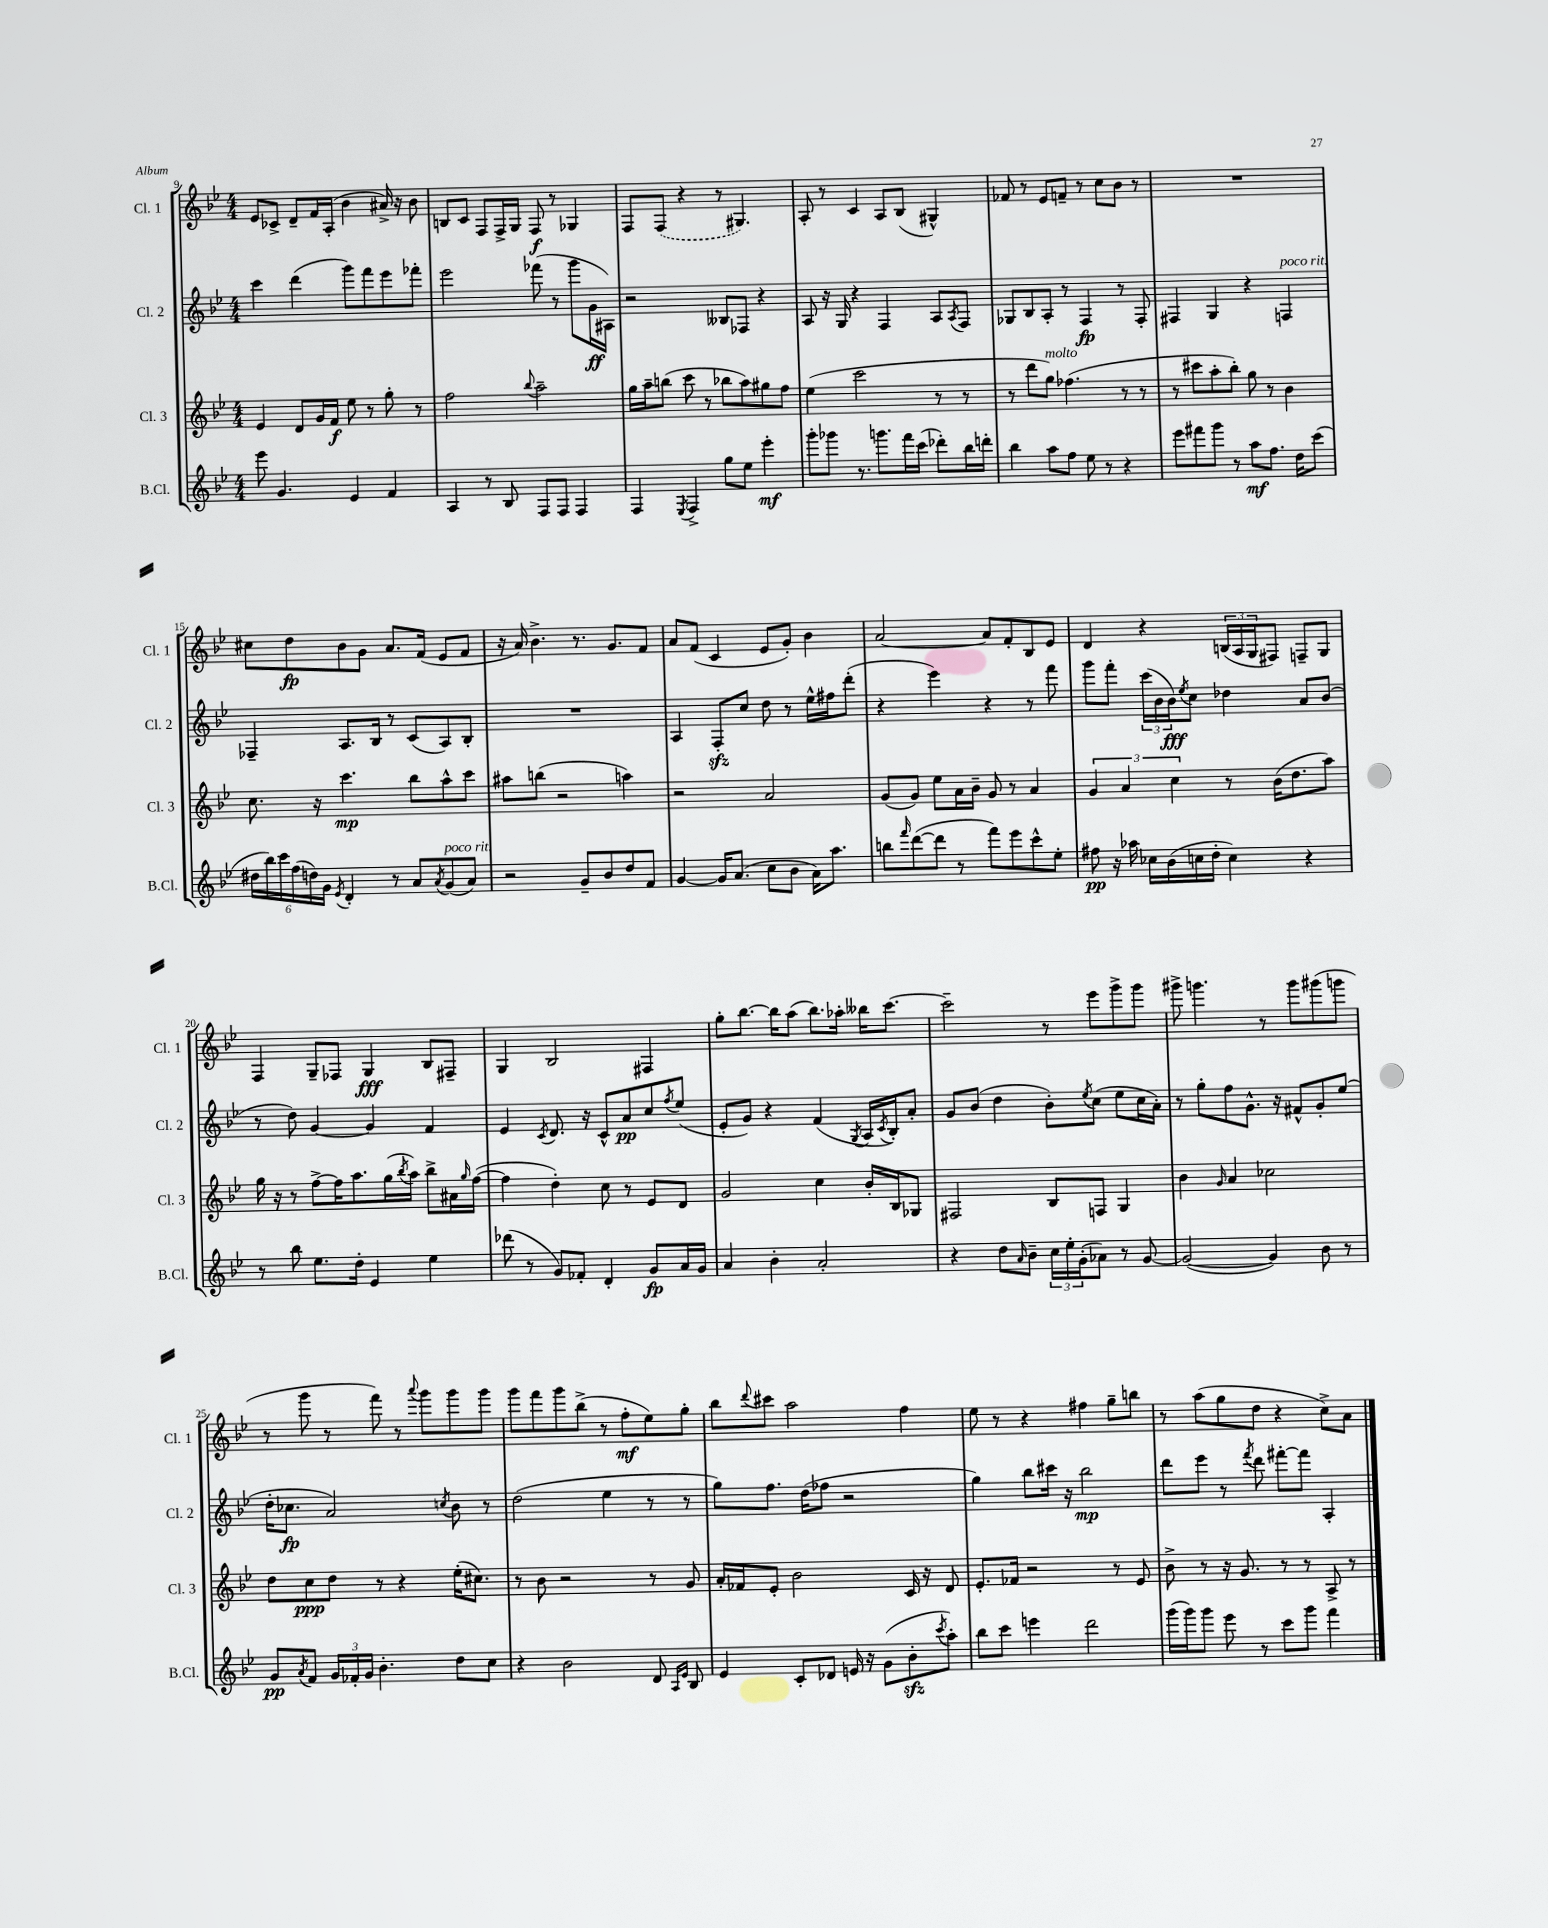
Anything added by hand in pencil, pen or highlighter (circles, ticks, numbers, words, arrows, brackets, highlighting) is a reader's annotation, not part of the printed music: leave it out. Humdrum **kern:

**kern	**kern	**kern	**kern
*staff4	*staff3	*staff2	*staff1
*clefG2	*clefG2	*clefG2	*clefG2
*k[b-e-]	*k[b-e-]	*k[b-e-]	*k[b-e-]
*M4/4	*M4/4	*M4/4	*M4/4
8eee-	4e-	4ccc	8e-
4.g	.	.	8c-^
.	8d	(4ddd	8d~
.	16g	.	16f
.	16f	.	(16A'
4e-	8ee-	8ggg)	4b-
.	8r	8fff	.
4f	8gg'	8eee-	16a#^)
.	.	.	16r
.	8r	8fff-'	8b-
=	=	=	=
4A	2ff	2eee-	8B
.	.	.	8c
8r	.	.	8F
8B-	.	.	16F^
.	.	.	16G
.	8qqbb-	.	.
8F	2aa~	(8fff-	8F
8F	.	8r	8r
4F	.	8ggg	4G-
.	.	16g	.
.	.	16A#)	.
=	=	=	=
4F	16gg	2r	8F
.	16aa~	.	.
.	(8bb	.	(8F
8qE-	.	.	.
4F^	8ccc	.	4r
.	8r	.	.
8gg	8bb-	8B--	8r
8ee-	8aa)	8F-	4.G#)
4eee-'	8gg#	4r	.
.	8ff	.	.
=	=	=	=
8ggg'	(4ee-	8A	8A'
8ggg-	.	16r	8r
.	.	16G	.
8.r	2ccc	4r	4c
8.ggg	.	.	.
.	.	4F	8A
16fff	.	.	(8B-
(16ccc	.	.	.
8ddd-')	8r	8A	4G#^^)
.	.	8qA	.
16bb-	8r	8F	.
16ddd'	.	.	.
=	=	=	=
4bb-	8r	8G-	8f-
.	8ddd	8B-	8r
8aa	8gg)	8A'	8e-
8ff	(4.ff-	8r	8f~
8ee-	.	4F	8r
8r	.	.	8cc
4r	8r	8r	8b-
.	8r	8F'	8r
=	=	=	=
8eee-	8r	4F#	1r
8fff#	8ccc#	.	.
8ggg	8aa'	4G	.
8r	8bb-')	.	.
8aa	8gg	4r	.
8.ff	8r	.	.
.	4b-	4F	.
16dd	.	.	.
(8ccc	.	.	.
=	=	=	=
24dd#	8.cc	4F-~	8cc#
24bb-)	.	.	.
24ccc	.	.	.
(24ff	.	.	8dd
24dd)	.	.	.
.	16r	.	.
24g	.	.	.
8qe-	.	.	.
4d'	4.ccc	8.A	8b-
.	.	.	8g
.	.	16B-	.
8r	.	8r	8.a
8a	8bb-	(8c	.
.	.	.	(16f
8qa	.	.	.
(8g	8aa^^	8A)	8e-
8a)	8ccc	8B-'	8f
=	=	=	=
2r	8aa#	1r	16r
.	.	.	16a)
.	(8bb	.	4.b-^
.	2r	.	.
8g~	.	.	8.r
8b-	.	.	.
.	.	.	8.g
8dd	4aa)	.	.
8f	.	.	8f
=	=	=	=
[4g	2r	4A	8a
.	.	.	(8f
16g]	.	8F'	4c
(8.a	.	.	.
.	.	8cc	.
8cc	2a	8dd	8e-
8b-	.	8r	8g')
16a)	.	16ee-^^	4b-
8.aa	.	16ff#	.
.	.	(8ddd'	.
=	=	=	=
8bb	(8g	4r	[2a
16qqfff	.	.	.
([8ddd	8g)	.	.
8ddd]	8ee-	4eee-)	.
8r	16a	.	.
.	16b-~	.	.
8fff)	8g	4r	8a]
8eee-	8r	.	8f'
8ccc^^	4a	8r	8B-
8ee-'	.	8fff	8e-
=	=	=	=
8ff#	6g	8ggg	4d
16r	.	8fff'	.
.	6a	.	.
16aa-	.	.	.
16cc-	.	(24ccc	4r
.	.	24b-	.
(16b-	.	.	.
.	6cc	24b-)	.
.	.	8qee-	.
16cc	.	8cc	.
16dd'	.	.	.
4cc)	8r	4dd-	(24B
.	.	.	24A
.	.	.	24G
.	(16b-	.	8F#)
.	8.dd	.	.
4r	.	8a	8F~
.	8aa)	(8b-	8G
=	=	=	=
8r	16gg	8r	4F
.	16r	.	.
8bb-	8r	8dd)	.
8.ee-	[8ff^	[4g	8G~
.	16ff]	.	8F-
16dd'	8.aa	.	.
4e-	.	4g]	4G
.	(16gg	.	.
.	8qbb-	.	.
.	16aa)	.	.
4ee-	8bb-^	4f	8B-
.	16a#	.	8F#~
.	16qqgg	.	.
.	([16ff	.	.
=	=	=	=
(8ddd-	4ff]	4e-	4G
8r	.	.	.
.	.	8qc	.
8g)	4dd')	8.d	2B-
8f-'	.	.	.
.	.	16r	.
4d'	8cc	8c^^	.
.	8r	8a	.
8g	8e-	8cc	4F#
.	.	8qff	.
16a	8d	(8ee-	.
16g	.	.	.
=	=	=	=
4a	2g	8e-'	8gg'
.	.	8g)	[8.bb-
4b-'	.	4r	.
.	.	.	16bb-]
.	.	.	(8aa
2a'	4cc	(4f	8.bb-)
.	.	.	16aa-'
.	.	8qG	.
.	16b-'	16A	16bb--
.	.	8qc	.
.	16B-	16B-')	[8.ccc
.	8G-	8a'	.
=	=	=	=
4r	2F#	8g	2ccc~]
.	.	(8b-	.
8dd	.	4dd	.
16qqa	.	.	.
8b-~	.	.	.
24cc	8B-	8b-')	8r
24ee-'	.	.	.
(24g'	.	.	.
.	.	8qee-	.
8a-)	8F	(8cc	8eee-
8r	4G	8ee-	8ggg^
[8g	.	16cc	8ggg
.	.	16a')	.
=	=	=	=
(2g_	4b-	8r	8ggg#^
.	.	8gg'	4.ggg
.	16qqg	.	.
.	4a	8ff	.
.	.	8.g^^	.
4g])	2cc-	.	8r
.	.	16r	.
.	.	8f#^^	8ggg
8b-	.	8g'	(8ggg#
8r	.	(8ee-	8ggg
=	=	=	=
8g	8dd	16dd'	8r
.	.	8.cc-	.
8qa	.	.	.
8f	8cc	.	8ggg
24g	8dd	2a)	8r
24f-'	.	.	.
24g	.	.	.
4.b-'	8r	.	8fff)
.	4r	.	8r
.	.	.	8qqaaa
.	.	.	8ggg
.	.	8qcc	.
8dd	(16ee-'	8b-	8ggg
.	8.cc#)	.	.
8cc	.	8r	8ggg
=	=	=	=
4r	8r	(2dd	8ggg
.	8b-	.	8fff
2b-	2r	.	8ggg
.	.	.	(8bb-^
.	.	4ee-	8r
.	.	.	8ff'
8d	8r	8r	8ee-)
16qqA	.	.	.
16qqe-	.	.	.
8B-	8g	8r	8gg'
=	=	=	=
4e-	16a'	8gg)	8bb-
.	16f-	.	.
.	.	.	8qqddd
.	8e-'	8.ff	8ccc#
8c'	2b-	.	2aa
.	.	(16dd	.
8d-	.	8ff-	.
16e	.	2r	.
16r	.	.	.
(8g	.	.	.
8b-'	16c	.	4ff
.	16r	.	.
8qccc	.	.	.
8aa')	8d	.	.
=	=	=	=
8bb-	8.e-'	4gg)	8ee-
8ccc	.	.	8r
.	16f-	.	.
4eee	2r	8bb-	4r
.	.	16ccc#	.
.	.	16r	.
2ddd	.	2bb-	4ff#
.	8r	.	8gg~
.	8e-	.	8bb
=	=	=	=
(16ggg	8b-^	8ddd	8r
16ggg)	.	.	.
8ggg	8r	8eee-	(8aa
8eee-	16r	8r	8gg
.	8.g	.	.
.	.	8qfff	.
8r	.	8ddd	8dd
8ccc	8r	[8fff#'	4r
8ggg	8r	8fff#]	.
4fff	8A^	4A'	8cc^)
.	8r	.	8a
==	==	==	==
*-	*-	*-	*-
